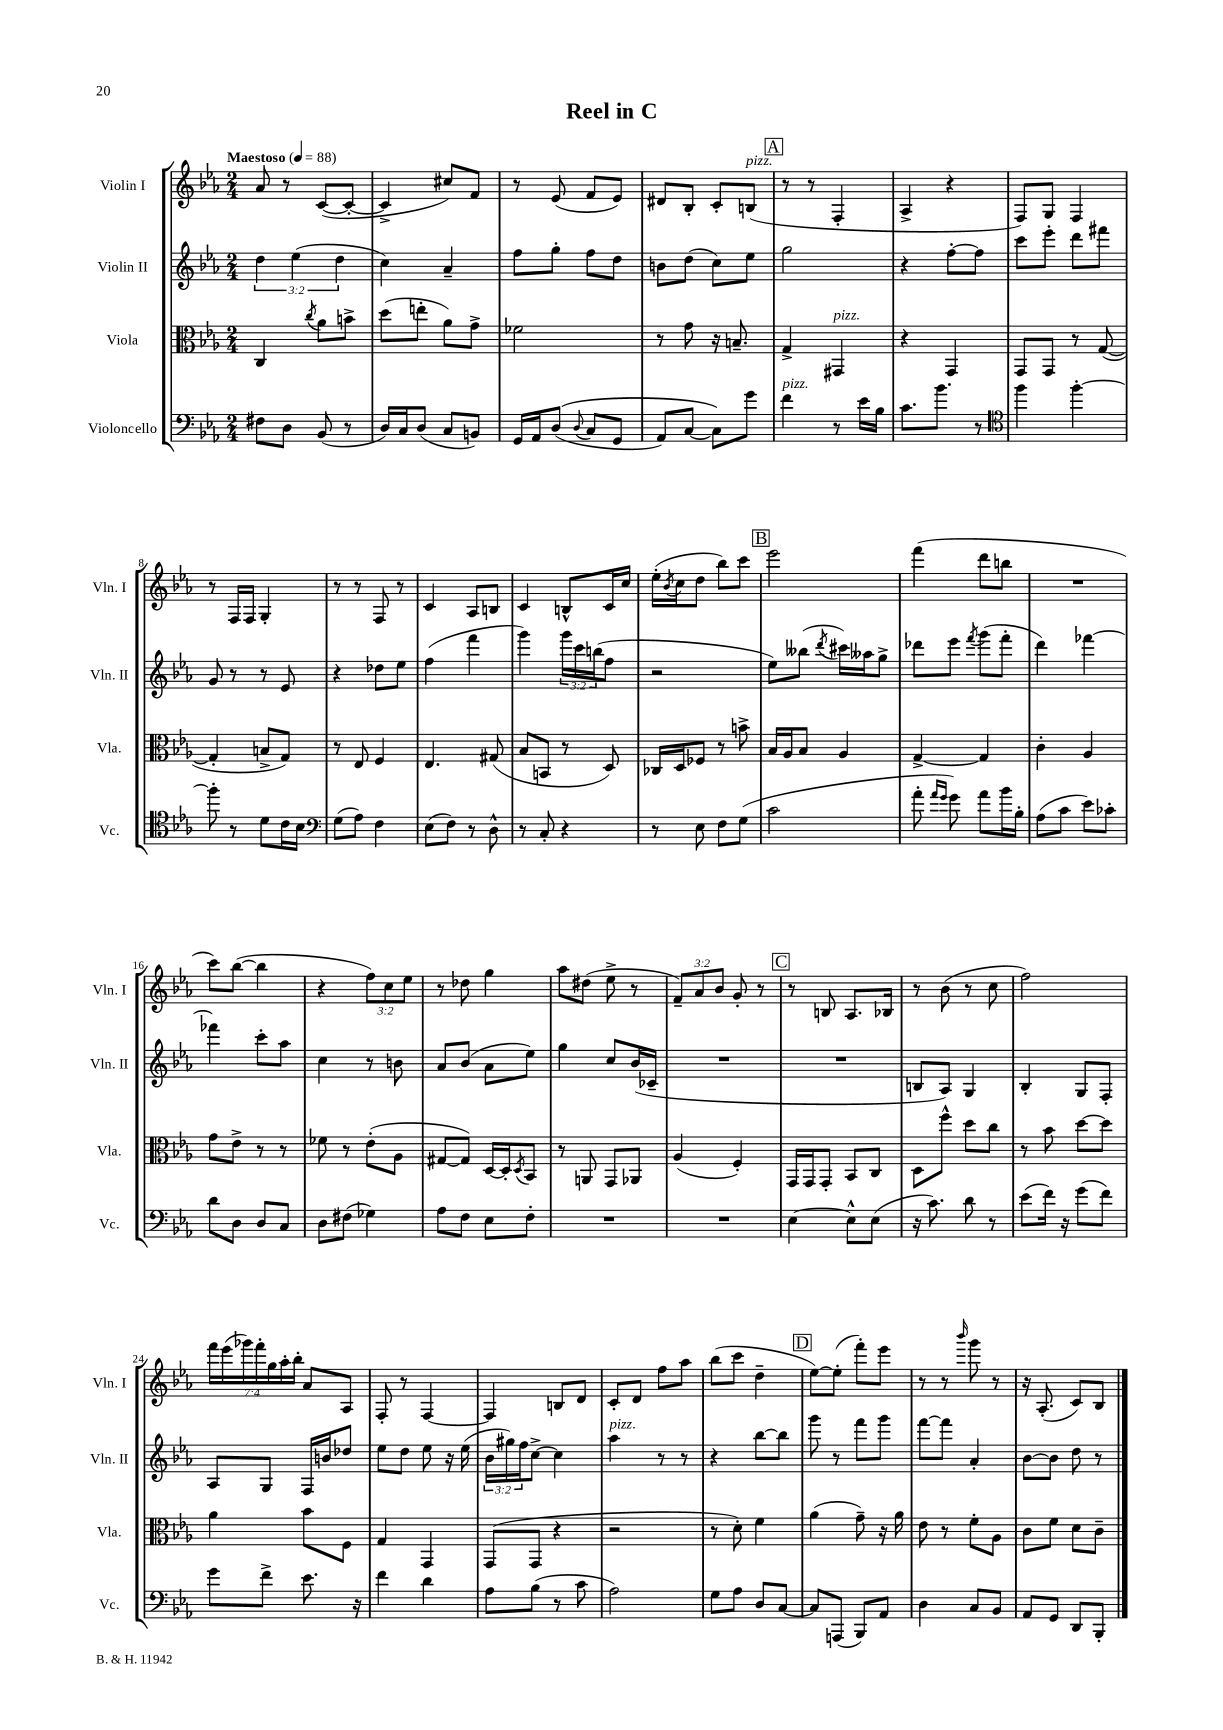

**kern	**kern	**kern	**kern
*part4	*part3	*part2	*part1
*staff4	*staff3	*staff2	*staff1
*I"Violoncello	*I"Viola	*I"Violin II	*I"Violin I
*I'Vc.	*I'Vla.	*I'Vln. II	*I'Vln. I
*clefF4	*clefC3	*clefG2	*clefG2
*k[b-e-a-]	*k[b-e-a-]	*k[b-e-a-]	*k[b-e-a-]
*M2/4	*M2/4	*M2/4	*M2/4
*MM88	*MM88	*MM88	*MM88
=1	=1	=1	=1
!	!	!	!LO:TX:a:B:t=Maestoso
8F#X\L	4C/	6dd\	8a-/
8D\J	.	.	8r
.	.	(6ee-\	.
.	8qcc/	.	.
(8BB-/	8a-\L	.	([8c/L
.	.	6dd\	.
8r	8bn^\J	.	8c'/J_
=2	=2	=2	=2
16D/LL)	(8dd\L	4cc\)	4c^/]
16C/J	.	.	.
(8D/J	8een'\J	.	.
8C/L	8a-\L)	4a-~/	8cc#X/L)
8BBn/J)	8g^\J	.	8f/J
=3	=3	=3	=3
16GG/LL	2f-X\	8ff\L	8r
16AA-/J	.	.	.
((8D/J	.	8gg'\J	(8e-/
8qqD/	.	.	.
8C/L	.	8ff\L	8f/L
8GG/J	.	8dd\J	8e-/J)
=4	=4	=4	=4
8AA-/L)	8r	8bn\L	8d#X/L
[8C/J	8g\	(8dd\J	8B-'/J
8C\L])	16r	8cc\L)	8c'/L
.	8.Bn~/	.	.
!	!	!	!LO:TX:a:i:t=pizz.
8g\J	.	8ee-\J	(8Bn/J
!!LO:REH:place=s1:t=A
=5	=5	=5	=5
!LO:TX:a:i:t=pizz.	!	!	!
4f\	4G^/	2gg\	8r
.	.	.	8r
!	!LO:TX:a:i:t=pizz.	!	!
8r	4GG#X/	.	4F'/
16e-\LL	.	.	.
16B-\JJ	.	.	.
=6	=6	=6	=6
8.c\L	4r	4r	4A-^/
8.b-\J	.	.	.
.	4GG/	[8ff'\L	4r
8r	.	8ff\J]	.
=7	=7	=7	=7
*clefC4	*	*	*
4ff\	8GG/L	8ccc\L	8F/L)
.	8GG/J	8eee-'\J	8G/J
[4ff'\	8r	8ddd\L	4F/
.	([8G/	8fff#X\J	.
!!LO:LB:g=z
=8	=8	=8	=8
8ff'\]	4G'/]	8g/	8r
8r	.	8r	16F/LL
.	.	.	16F/JJ
8d\L	8Bn^/L	8r	4G'/
16c\L	8G/J)	8e-/	.
16B-\JJ	.	.	.
=9	=9	=9	=9
*clefF4	*	*	*
(8G\L	8r	4r	8r
8A-\J)	8E-/	.	8r
4F\	4F/	8dd-X\L	8F/
.	.	8ee-\J	8r
=10	=10	=10	=10
(8E-\L	4.E-/	(4ff\	4c/
8F\J)	.	.	.
8r	.	4fff\	8A-/L
8D^^\	(8G#X/	.	8Bn/J
=11	=11	=11	=11
8r	8B-/L	4ggg\)	4c/
8C'/	8BBn/J	.	.
4r	8r	24ggg\LL	8Bn^^/L
.	.	24ccc\	.
.	.	(24bbn\J	.
.	8D/)	8ff\J	16c/L
.	.	.	16cc/JJ
=12	=12	=12	=12
8r	16C-X/LL	2r	(16ee-'\LL
.	.	.	8qb-/
.	16D/J	.	16cc\J
8E-\	8F-X/J	.	8dd\J
8F\L	8r	.	8bb-\L)
(8G\J	8bn^\	.	8ccc\J
!!LO:REH:place=s1:t=B
=13	=13	=13	=13
2c\	16B-/LL	8ee-\L)	2eee-\
.	16A-/J	.	.
.	8B-/J	(8bb--X\J	.
.	.	8qddd/	.
.	4A-/	16ccc#X\LL)	.
.	.	16aa--X\J	.
.	.	8gg^\J	.
=14	=14	=14	=14
8a-'\	[4G^/	8ddd-X\L	(4fff\
16qqa-/LL	.	.	.
16qqg/JJ	.	.	.
8g\)	.	8eee-\J	.
.	.	8qfff/	.
8a-\L	4G/]	(8ggg\L	8ddd\L
16b-\L	.	8fff'\J	8bbn\J
16B-'\JJ	.	.	.
=15	=15	=15	=15
(8A-\L	4c'\	4ddd\)	2r
8c\J	.	.	.
8e-\L)	4A-/	[4fff-X\	.
8c-X'\J	.	.	.
!!LO:LB:g=z
=16	=16	=16	=16
8d\L	8g\L	4fff-X\]	8ccc\L)
8D\J	8e-^\J	.	([8bb-\J
8D/L	8r	8ccc'\L	4bb-\]
8C/J	8r	8aa-\J	.
=17	=17	=17	=17
8D\L	8f-X\	4cc\	4r
(8F#X\J	8r	.	.
4G-X\)	(8e-'\L	8r	12ff\L)
.	.	.	12cc\
.	8A-\J	8bn\	.
.	.	.	12ee-\J
=18	=18	=18	=18
8A-\L	[8G#X/L	8a-/L	8r
8F\J	8G#/J])	(8b-/J	8dd-X\
8E-\L	[16D/LL	8a-\L	4gg\
.	16D'/J]	.	.
.	8qD/	.	.
8F'\J	8BB-/J	8ee-\J)	.
=19	=19	=19	=19
2r	8r	4gg\	8aa-\L
.	8AAn/	.	(8dd#X\J
.	8GG/L	8cc/L	8ee-^\
.	8AA-X/J	(16b-/L	8r
.	.	16c-X~/JJ	.
=20	=20	=20	=20
2r	(4A-/	2r	12f~/L)
.	.	.	12a-/
.	.	.	12b-/J
.	4F'/)	.	8g'/
.	.	.	8r
!!LO:REH:place=s1:t=C
=21	=21	=21	=21
[4E-\	16GG/LL	2r	8r
.	16GG/J	.	.
.	8GG'/J	.	8Bn/
8E-^^\L]	8BB-/L	.	8.A-/L
(8E-\J	8C/J	.	.
.	.	.	16B-X/Jk
=22	=22	=22	=22
16r	8D\L	8Bn/L	8r
8.c\)	.	.	.
.	8ff^^\J	8A-/J)	(8b-\
8d\	8dd\L	4G/	8r
8r	8cc\J	.	8cc\
=23	=23	=23	=23
(8e-\L	8r	4B-'/	2ff\)
16f\Jk)	8b-\	.	.
16r	.	.	.
(8g\L	[8dd\L	8G/L	.
8f\J)	8dd\J]	8F'/J	.
!!LO:LB:g=z
=24	=24	=24	=24
8g\L	4a-\	8A-/L	28fff\LL
.	.	.	(28eee-\
.	.	.	28ggg-X\)
.	.	.	28fff'\
8f^\J	.	8G/J	.
.	.	.	28gg\
.	.	.	28aa-'\
.	.	.	28bb-'\JJ
8.e-\	8b-\L	16F/LL	8a-/L
.	.	16bn/J	.
.	8F\J	8dd-X/J	8A-/J
16r	.	.	.
=25	=25	=25	=25
4f\	4G/	8ee-\L	8F'/
.	.	8dd\J	8r
4d\	4GG/	8ee-\	[4F/
.	.	16r	.
.	.	(16ee-\	.
=26	=26	=26	=26
8A-\L	(8GG/L	24b-\LL	4F/]
.	.	24gg#X\)	.
.	.	24ff\J	.
(8B-\J	8GG/J	[8cc^\J	.
8r	4r	4cc\]	8Bn/L
8c\	.	.	8d/J
=27	=27	=27	=27
!	!	!LO:TX:a:i:t=pizz.	!
2A-\)	2r	4aa-\	8c'/L
.	.	.	8d/J
.	.	8r	8ff\L
.	.	8r	8aa-\J
=28	=28	=28	=28
8G\L	8r	4r	(8bb-\L
8A-\J	8d'\)	.	8ccc\J
8D/L	4f\	[8bb-\L	4dd~\
[8C/J	.	8bb-\J]	.
!!LO:REH:place=s1:t=D
=29	=29	=29	=29
8C/L]	(4a-\	8ggg\	[8ee-\L)
(8AAAn/J	.	8r	(8ee-'\J]
8BBB-/L)	8g~\)	8fff\L	8fff'\L)
8AA-/J	16r	8ggg\J	8eee-\J
.	16a-\	.	.
=30	=30	=30	=30
4D\	8e-\	[8fff\L	8r
.	8r	8fff\J]	8r
.	.	.	16qqbbb-/
8C/L	8f'\L	4a-'/	8ggg\
8BB-/J	8A-\J	.	8r
=31	=31	=31	=31
8AA-/L	8c\L	[8b-\L	16r
.	.	.	(8.A-'/
8GG/J	8f\J	8b-\J]	.
8DD/L	8d\L	8dd\	8c/L)
8BBB-'/J	8c~\J	8r	8B-/J
==	==	==	==
*-	*-	*-	*-
